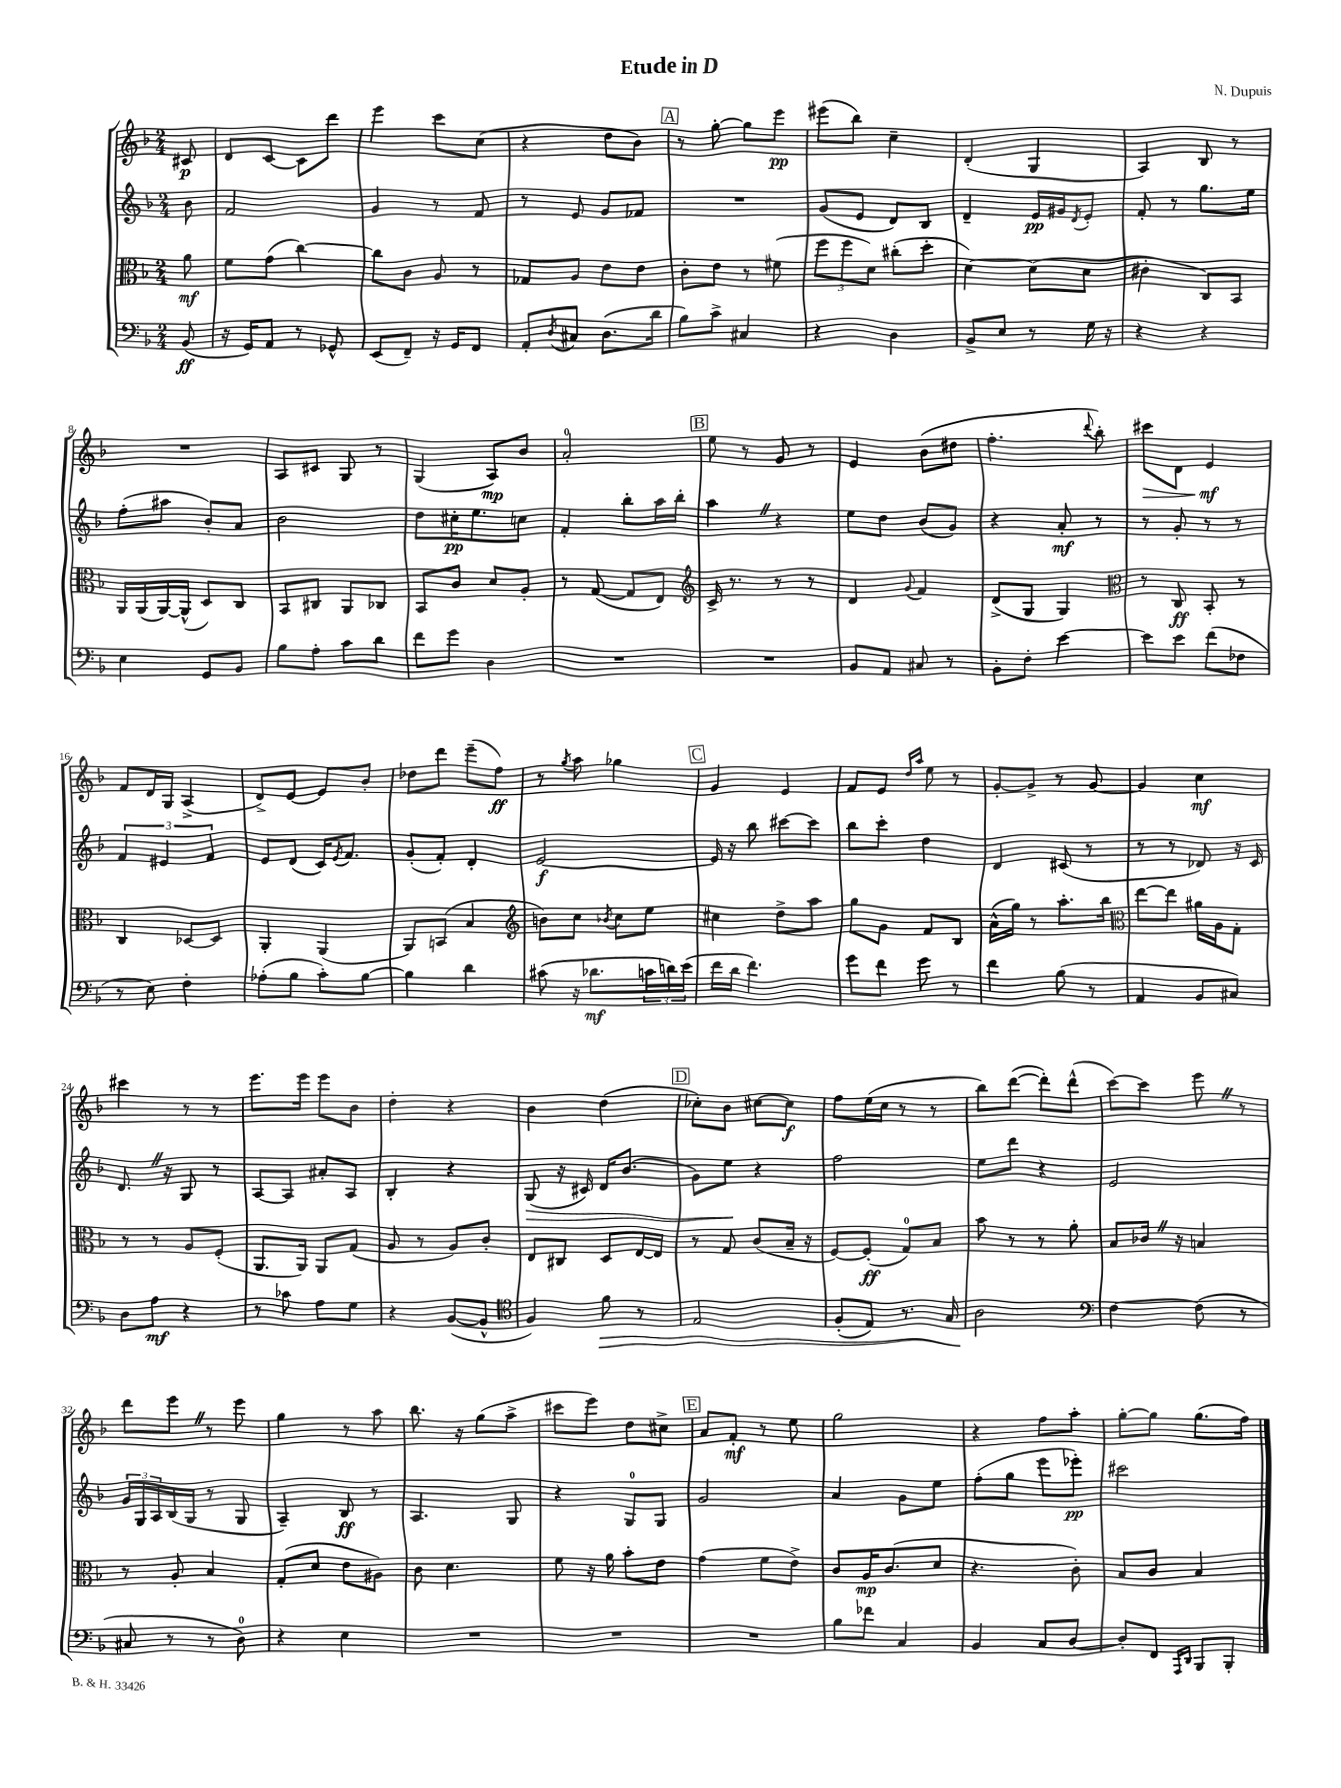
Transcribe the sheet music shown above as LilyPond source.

\header { title = "Etude in D" composer = "N. Dupuis" }
<<
\new StaffGroup <<
\new Staff = "s0" {
    \clef treble \key f \major \numericTimeSignature \time 2/4 \partial 8
    cis'8\p |
    d'8 c'8~ c'8 d'''8 |
    e'''4 c'''8 c''8( |
    r4 d''8 bes'8) |
    \mark \markup { \box "A" } r8 g''8~-. g''8 e'''8\pp |
    eis'''8( bes''8) c''4-- |
    d'4-.( g4 |
    a4) bes8 r8 |
    R2 |
    a8 cis'8 g8 r8 |
    g4( a8\mp) bes'8 |
    a'2-0-. |
    \mark \markup { \box "B" } e''8 r8 g'8 r8 |
    e'4 bes'8( dis''8 |
    f''4.-. \appoggiatura { d'''8 } bes''8-.) |
    cis'''8\> d'8 e'4\mf\! |
    f'8 d'16 g16 a4->( |
    d'8->) e'8~ e'8 bes'8-. |
    des''8 d'''8 e'''8--( f''8\ff) |
    r8 \acciaccatura { g''8 } a''8 ges''4 |
    \mark \markup { \box "C" } g'4 e'4 |
    f'8 e'8 \grace { d''16 a''16 } e''8 r8 |
    g'8~-. g'8-> r8 g'8~ |
    g'4 c''4\mf |
    cis'''4 r8 r8 |
    e'''8. e'''16 e'''8 bes'8 |
    d''4-. r4 |
    bes'4 d''4( |
    \mark \markup { \box "D" } ces''8-.) bes'8 cis''8~ cis''8\f |
    f''8 e''16( c''16 r8 r8 |
    bes''8) d'''8~( d'''8-.) d'''8-^( |
    c'''8~) c'''8 e'''8 \once \override BreathingSign.text = \markup { \musicglyph "scripts.caesura.straight" } \breathe r8 |
    d'''8 e'''8 \once \override BreathingSign.text = \markup { \musicglyph "scripts.caesura.straight" } \breathe r8 e'''8 |
    g''4 r8 a''8 |
    bes''8. r16 g''8( a''8-> |
    cis'''8 e'''8) d''8 cis''8-> |
    \mark \markup { \box "E" } a'8 f'8-.\mf r8 e''8 |
    g''2 |
    r4 f''8 a''8-. |
    g''8~-. g''8 g''8.( f''16) \bar "|." |
}
\new Staff = "s1" {
    \clef treble \key f \major \numericTimeSignature \time 2/4 \partial 8
    bes'8 |
    f'2 |
    g'4 r8 f'8 |
    r8 e'8 g'8 fes'8 |
    \mark \markup { \box "A" } R2 |
    g'8( e'8 d'8) bes8 |
    d'4-- e'16\pp gis'16 \acciaccatura { d'8 } e'8-. |
    f'8-. r8 g''8. e''16 |
    f''8-.( ais''8 bes'8-.) a'8 |
    bes'2 |
    d''8 cis''16-.\pp e''8. c''8 |
    f'4-. bes''8-. a''16 bes''16-. |
    \mark \markup { \box "B" } a''4 \once \override BreathingSign.text = \markup { \musicglyph "scripts.caesura.straight" } \breathe r4 |
    e''8 d''8 bes'8( g'8) |
    r4 a'8-.\mf r8 |
    r8 g'8-. r8 r8 |
    \tuplet 3/2 { f'4 eis'4 f'4 } |
    e'8 d'8( c'16) \acciaccatura { e'8 } f'8. |
    g'8-.( f'8-.) d'4-. |
    e'2~\f |
    \mark \markup { \box "C" } e'16 r16 bes''8 cis'''8~ cis'''8 |
    bes''8 c'''8-. d''4 |
    d'4 cis'8( r8 |
    r8 r8 des'8) r16 c'16 |
    d'8. \once \override BreathingSign.text = \markup { \musicglyph "scripts.caesura.straight" } \breathe r16 g8 r8 |
    a8~ a8 ais'8-. a8 |
    bes4-. r4 |
    g8\>( r16 cis'16) d'16 bes'8.( |
    \mark \markup { \box "D" } g'8) e''8\! r4 |
    f''2 |
    e''8 d'''8 r4 |
    e'2 |
    \tuplet 3/2 { g'16 g16 a16 } bes16( g16 r8 g8 |
    a4--) bes8\ff r8 |
    a4. g8 |
    r4 g8-0 g8 |
    \mark \markup { \box "E" } g'2 |
    a'4 g'8 e''8 |
    f''8-.( g''8 e'''8 ees'''8-.\pp) |
    cis'''2 \bar "|." |
}
\new Staff = "s2" {
    \clef alto \key f \major \numericTimeSignature \time 2/4 \partial 8
    a'8\mf |
    f'8 g'8( c''4~) |
    c''8 c'8 a8 r8 |
    ges8 a8 e'8 e'8 |
    \mark \markup { \box "A" } c'8-. e'8 r8 fis'8( |
    \tuplet 3/2 { f''8 f''8 d'8) } cis''8-.( d''8-. |
    d'4~) d'8( d'8 |
    cis'4-. c8) bes,8 |
    a,16 a,16( a,16~) a,16-^( d8) c8 |
    bes,8 cis8 a,8 ces8 |
    bes,8 c'8 d'8 a8-. |
    r8 g8~( g8 e8) |
    \mark \markup { \box "B" } \clef treble c'16-> r8. r8 r8 |
    d'4 \appoggiatura { g'8 } f'4 |
    d'8->( g8 g4) |
    \clef alto r8 c8\ff bes,8-. r8 |
    c4 des8~ des8 |
    a,4-. a,4( |
    a,8) b,8( bes4 |
    \clef treble b'8) c''8 \acciaccatura { bes'8 } c''8 e''8 |
    \mark \markup { \box "C" } cis''4 d''8-> a''8 |
    g''8 g'8 f'8 bes8 |
    a'16-^( g''16) r8 a''8.-. bes''16 |
    \clef alto e''8~ e''8 ais'16 a16 g8-. |
    r8 r8 a8 f8-.( |
    a,8. a,16) a,8 g8( |
    a8 r8 a8) c'8-. |
    e8 cis8 d8 e16~ e16 |
    \mark \markup { \box "D" } r8 g8 c'8( bes16-- r16 |
    f8~) f8-.\ff( g8-0) bes8 |
    bes'8 r8 r8 a'8-. |
    bes8 ces'16 \once \override BreathingSign.text = \markup { \musicglyph "scripts.caesura.straight" } \breathe r16 b4 |
    r8 a8-. bes4 |
    g8-.( d'8 e'8 ais8) |
    c'8 d'4. |
    f'8 r16 a'16 bes'8-. e'8 |
    \mark \markup { \box "E" } g'4( f'8 e'8->) |
    c'8 a16\mp c'8.( d'8 |
    r4. c'8-.) |
    bes8 c'8 bes4 \bar "|." |
}
\new Staff = "s3" {
    \clef bass \key f \major \numericTimeSignature \time 2/4 \partial 8
    bes,8\ff( |
    r16 g,16) a,8 r8 ges,8-^ |
    e,8( f,8--) r16 g,16 f,8 |
    a,8-. \acciaccatura { d8 } cis8 d8.( d'16 |
    \mark \markup { \box "A" } bes8) c'8-> cis4 |
    r4 d4 |
    bes,8-> e8 r8 g16 r16 |
    r4 r4 |
    e4 g,8 bes,8 |
    bes8 a8-. c'8 d'8 |
    f'8 g'8 d4 |
    R2 |
    \mark \markup { \box "B" } R2 |
    bes,8 a,8 cis8 r8 |
    bes,8-. f8-. e'4~ |
    e'8 e'8 f'8( fes8 |
    r8 e8) f4-. |
    aes8-.( bes8 c'8-.) bes8~ |
    bes4 d'4 |
    cis'8( r16 des'8.\mf \tuplet 3/2 { c'16 d'16) e'16( } |
    \mark \markup { \box "C" } f'16 d'16 f'4.) |
    g'8 f'8 g'8 r8 |
    f'4 bes8( r8 |
    a,4 bes,8 cis8) |
    d8 a8\mf r4 |
    r8 ces'8 a8 g8 |
    r4 bes,8~( bes,8-^ |
    \clef tenor f4) f'8\> r8 |
    \mark \markup { \box "D" } e2 |
    f8-.( e8) r8. g16 |
    a2\! |
    \clef bass f4~ f8( r8 |
    cis8 r8 r8 d8-0) |
    r4 e4 |
    R2 |
    R2 |
    \mark \markup { \box "E" } R2 |
    bes8 fes'8 c4 |
    bes,4 c8 d8~ |
    d8-. f,8 \grace { a,,16 d,16 } bes,,8 bes,,8-. \bar "|." |
}
>>
>>
